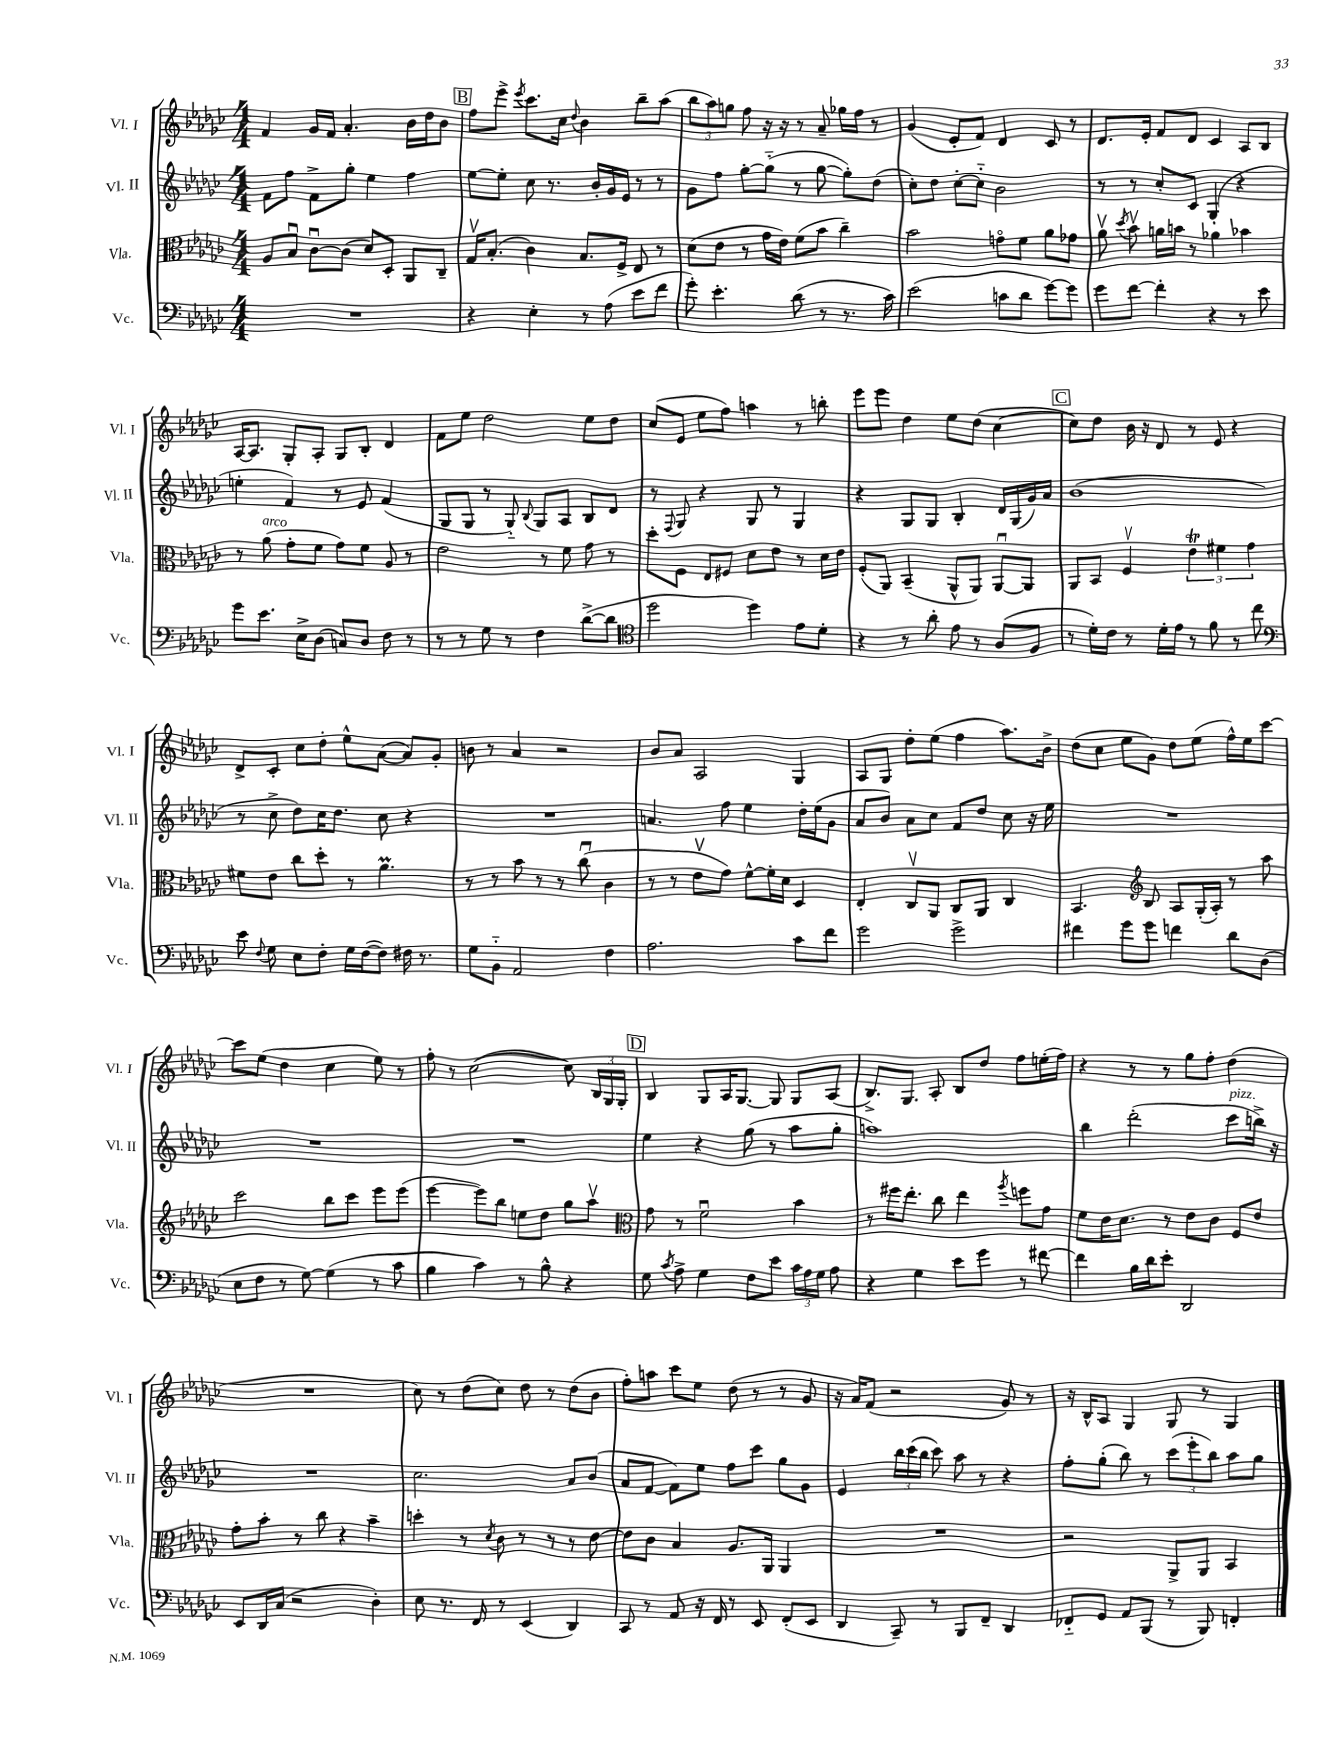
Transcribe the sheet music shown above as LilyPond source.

<<
\new StaffGroup <<
\new Staff = "s0" \with { instrumentName = "Vl. I" shortInstrumentName = "Vl. I" } {
    \clef treble \key ges \major \numericTimeSignature \time 4/4
    \autoBeamOff f'4 ges'16[ f'16] aes'4.-. bes'16[ des''16 bes'8] |
    \mark \markup { \box "B" } f''8[ ees'''8]-> \acciaccatura { ees'''8 } ces'''8.[ ces''16] \appoggiatura { des''8 } bes'4 bes''8[-- aes''8]( |
    \tuplet 3/2 { bes''8[ aes''8) g''8] } f''8 r16 r16 r8 aes'8-- ges''16[ f''16] r8 |
    ges'4( ees'8[-. f'8]) des'4 ces'8 r8 |
    des'8.[ ees'16]-. f'8[ des'8] ces'4 aes8[ bes8] |
    aes16[~ aes8.] ges8[-. aes8]-. ges8[ bes8]-. des'4 |
    f'8[ ees''8] des''2 ees''8[ des''8] |
    ces''8[( ees'8] ees''8[ f''8]) a''4 r8 b''8-. |
    ees'''8[ ees'''8] des''4 ees''8[ des''8]( ces''4~ |
    \mark \markup { \box "C" } ces''8[) des''8] bes'16 r16 des'8 r8 ees'8 r4 |
    des'8[-> ces'8]-. ces''8[ des''8]-. ees''8[-^ aes'8]~( aes'8[) ges'8]-. |
    b'8 r8 aes'4 r2 |
    bes'8[ aes'8] aes2 ges4 |
    aes8[ ges8] des''8[-. ees''8]( f''4 aes''8.[) bes'16]-> |
    des''8[( ces''8] ees''8[ ges'8]) des''8[ ees''8]( f''16[-^) ees''16 ces'''8]~ |
    ces'''8[ ees''8]( des''4 ces''4 ees''8) r8 |
    f''8-. r8 ces''2~( ces''8) \tuplet 3/2 { bes16[ ges16 ges16]-. } |
    \mark \markup { \box "D" } bes4 ges8[ aes16 ges8.]~ ges8 ges8[ aes8]( |
    bes8.[->) ges8.] aes8-. bes8[ des''8] f''8[ e''16-.( f''16]) |
    r4 r8 r8 ges''8[ f''8]-. des''4( |
    R1 |
    ces''8) r8 des''8[( ces''8]) des''8 r8 des''8[( bes'8] |
    f''8[-.) a''8] ces'''8[ ees''8] des''8( r8 r8 ges'8 |
    r16 aes'16[) f'8]( r2 ges'8) r8 |
    r16 bes16[-^ aes8] ges4 ges8 r8 ges4 \bar "|." |
}
\new Staff = "s1" \with { instrumentName = "Vl. II" shortInstrumentName = "Vl. II" } {
    \clef treble \key ges \major \numericTimeSignature \time 4/4
    \autoBeamOff f'8[ f''8] f'8[-> ges''8]-. ees''4 f''4 |
    \mark \markup { \box "B" } ees''8[~ ees''8]-. ces''8 r8. bes'16[-. ges'16 ees'16] r8 r8 |
    ges'8[ f''8] ges''8[~-. ges''8]-_( r8 ges''8~ ges''8[-.) des''8]( |
    ces''8[-.) des''8] ces''8[~-. ces''8]-_ bes'2 |
    r8 r8 ces''8[-. ces'8] ges4-.( r4 |
    e''4-. f'4) r8 ees'8 f'4( |
    ges8[ ges8] r8 ges8-_) \appoggiatura { bes8 } ges8[ aes8] bes8[ des'8] |
    r8 \appoggiatura { f8 } ges8 r4 ges8 r8 ges4 |
    r4 ges8[ ges8] bes4-. des'16[ ges16( ges'16) aes'16] |
    \mark \markup { \box "C" } bes'1( |
    r8 ces''8-> des''8[) ces''16 des''8.] ces''8 r4 |
    R1 |
    a'4. f''8 ees''4 des''16[-. ees''16( ges'8] |
    aes'8[ bes'8]) aes'8[ ces''8] f'8[ des''8] ces''8 r16 ees''16 |
    R1 |
    R1 |
    R1 |
    \mark \markup { \box "D" } ees''4 r4 ges''8( r8 aes''8[ ges''8]-. |
    a''1) |
    bes''4 des'''2-.( ces'''8[^\markup { \italic "pizz." } b''16]->) r16 |
    R1 |
    ces''2. aes'8[ bes'8]( |
    aes'8[ f'8]~ f'8[) ees''8] f''8[ ces'''8] ges''8[ ges'8] |
    ees'4 \tuplet 3/2 { bes''16[ ces'''16( bes''16] } ces'''8) aes''8 r8 r4 |
    f''8[-. ges''8]-.( bes''8) r8 \tuplet 3/2 { ces'''8[( ees'''8-. bes''8]) } aes''8[ ges''8] \bar "|." |
}
\new Staff = "s2" \with { instrumentName = "Vla." shortInstrumentName = "Vla." } {
    \clef alto \key ges \major \numericTimeSignature \time 4/4
    \autoBeamOff aes8[ bes8]\downbow ces'8[~\downbow ces'8]( des'8[) des8]-. aes,8[ ces8]-- |
    \mark \markup { \box "B" } ges16[\upbow bes8.]-.( ces'4) bes8.[ f16]-> ees8 r8 |
    des'8[( ees'8] r8 ges'16[ ees'16]) f'8[( bes'8] ces''4--) |
    bes'2 g'8[\flageolet f'8] aes'8[ ges'8] |
    aes'8\upbow \acciaccatura { des''8 } bes'8\upbow a'16[ b'16] r8 aes'4 bes'4 |
    r8 aes'8^\markup { \italic "arco" }( ges'8[-. f'8] ges'8[) f'8] aes8 r8 |
    ees'2 r8 f'8 ges'8 r8 |
    des''8[-. f8] ees8[ fis8] des'8[ ees'8] r8 des'16[ ees'16] |
    f8[-.( aes,8]) bes,4--( aes,8[-^ aes,8]) aes,8[~\downbow aes,8] |
    \mark \markup { \box "C" } aes,8[ bes,8] f4\upbow \tuplet 3/2 { ees'4\trill fis'4 ges'4 } |
    fis'8[ ees'8] ces''8[ des''8]-. r8 aes'4.\prall |
    r8 r8 bes'8 r8 r8 ces''8\downbow( ces'4 |
    r8 r8 ees'8[\upbow ges'8]) f'8[~-^ f'16-. des'16] des4 |
    ees4-. ces8[\upbow aes,8] ces8[ aes,8] ces4 |
    bes,4. \clef treble bes8 aes8[ ges16-.( aes16]-.) r8 aes''8 |
    ces'''2 bes''8[ ces'''8] ees'''8[ ees'''8]( |
    ees'''4~ ees'''8[) bes''8] e''8[ des''8] ges''8[ aes''8]\upbow |
    \mark \markup { \box "D" } \clef alto ges'8 r8 f'2\downbow bes'4 |
    r8 fis''16[ ees''8.]-. ces''8 ees''4 \acciaccatura { aes''8 } f''8[ ges'8] |
    f'8[ ees'16 des'8.] r8 ees'8[ ces'8] f8[ ees'8] |
    ges'8[-. bes'8]-. r8 ces''8 r4 bes'4-- |
    d''4-. r8 \acciaccatura { des'8 } ces'8 r8 r8 r8 ees'8~ |
    ees'8[ ces'8] bes4 aes8.[ aes,16] aes,4 |
    R1 |
    r2 aes,8[-> aes,8] bes,4 \bar "|." |
}
\new Staff = "s3" \with { instrumentName = "Vc." shortInstrumentName = "Vc." } {
    \clef bass \key ges \major \numericTimeSignature \time 4/4
    \autoBeamOff R1 |
    \mark \markup { \box "B" } r4 ees4-. r8 aes8( ees'8[ f'8] |
    ges'8-.) ees'4.-. des'8( r8 r8. ces'16) |
    ees'2( c'8[ des'8] ges'8[~) ges'8] |
    ges'8[ f'8]~ f'4-. r4 r8 ees'8 |
    ges'8[ ees'8.] ees16[-> des8]( c8[) des8] f8 r8 |
    r8 r8 ges8 r8 f4 des'8[~->( des'8] |
    \clef tenor des''2 des''4) ees'8[ des'8]-. |
    r4 r8 aes'8-. ees'8 r8 aes8[( f8] |
    \mark \markup { \box "C" } r8 des'16[-.) ces'16] r8 des'16[-. ees'16] r8 f'8 r8 ces''8 |
    \clef bass ees'8 \appoggiatura { f8 } ges8 ees8[ f8]-. ges16[ f16~( f8]) fis16 r8. |
    ges8[ bes,8]-_ aes,2 f4 |
    aes2. ces'8[ f'8] |
    ges'2 ges'2-> |
    fis'4 ges'8[ ges'8] f'4 des'8[ des8]( |
    ees8[ f8] r8 ges8~) ges4( r8 ces'8 |
    bes4 ces'4) r8 bes8-^ r4 |
    \mark \markup { \box "D" } ges8 \acciaccatura { ces'8 } aes8-> ges4 f8[ ees'8] \tuplet 3/2 { ces'16[ aes16 ges16] } aes8 |
    r4 ges4 ees'8[ ges'8] r8 fis'8~ |
    fis'4 bes16[ des'16 ees'8]-. des,2 |
    ees,8[ des,16 ces16]( r2 des4-.) |
    ees8 r8. f,16 r8 ees,4( des,4) |
    ces,8 r8 aes,8 r16 f,16 r8 ees,8 f,8[-.( ees,8] |
    des,4 ces,8--) r8 bes,,8[ f,8]-- des,4 |
    fes,8[-_ ges,8] aes,8[ bes,,8]( r8 bes,,8) f,4-. \bar "|." |
}
>>
>>
\layout { \context { \Score \remove "Bar_number_engraver" } }
